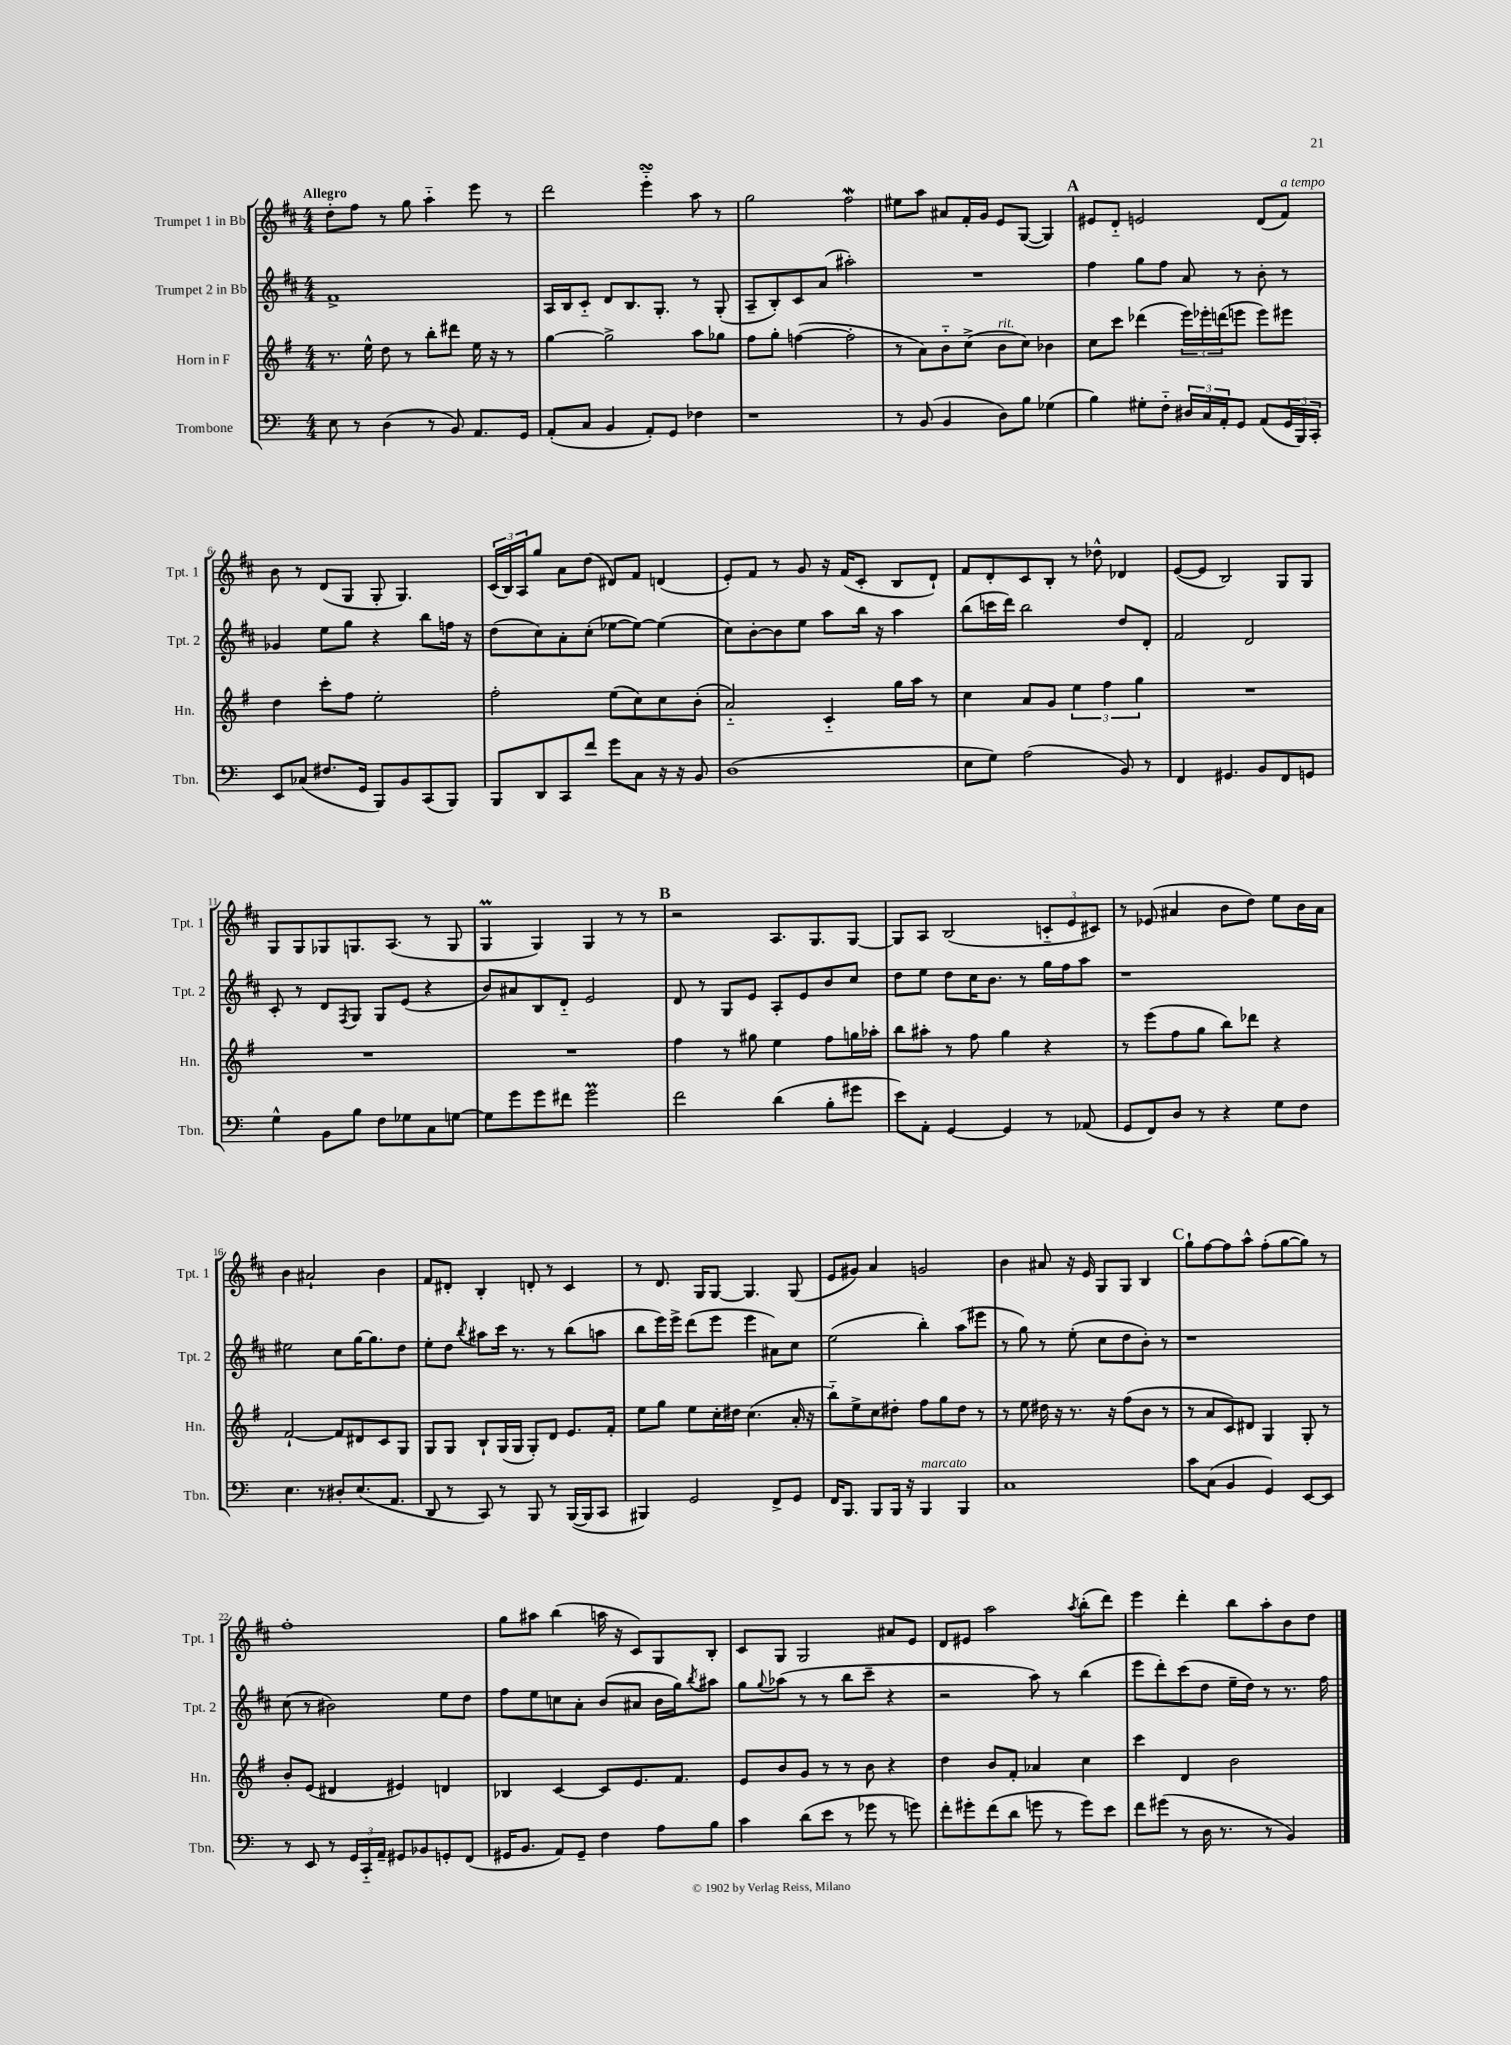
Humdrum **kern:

**kern	**kern	**kern	**kern
*part4	*part3	*part2	*part1
*staff4	*staff3	*staff2	*staff1
*I"Trombone	*I"Horn in F	*I"Trumpet 2 in Bb	*I"Trumpet 1 in Bb
*I'Tbn.	*I'Hn.	*I'Tpt. 2	*I'Tpt. 1
*clefF4	*clefG2	*clefG2	*clefG2
*k[]	*k[f#]	*k[f#c#]	*k[f#c#]
*M4/4	*M4/4	*M4/4	*M4/4
=1	=1	=1	=1
!	!	!	!LO:TX:a:B:t=Allegro
8E\	8.r	1f#^	8dd'\L
8r	.	.	8ff#\J
.	16ee^^\	.	.
(4D\	8dd\	.	8r
.	8r	.	8gg\
8r	8bb'\L	.	4aa\
8BB/)	8ddd#X\J	.	.
8.AA/L	16ee\	.	8eee\
.	16r	.	.
.	8r	.	8r
16GG/Jk	.	.	.
=2	=2	=2	=2
(8AA'/L	[4gg\	16A/LL	2ddd\
.	.	16B/J	.
8C/J	.	8c#/J	.
4BB/	2gg^\]	8d/L	.
.	.	8.B/	.
8AA'/L)	.	.	4eeesSSS\
.	.	8.G'/J	.
8GG/J	.	.	.
4F-X\	8aa\L	8r	8aa\
.	8gg-X\J	(8G'/	8r
=3	=3	=3	=3
1r	8ff#\L	8A~/L	2gg\
.	8gg'\J	8B'/)	.
.	([4ffn\	8c#/	.
.	.	(8a/J	.
.	2ff'\]	2aa#X'\)	2ff#W\
=4	=4	=4	=4
8r	8r	1r	8ee#X\L
(8BB/	8a\L)	.	8aa\J
4BB/	8b\	.	8a#X/L
.	(8cc^\J	.	16f#'/L
.	.	.	16g/JJ
!	!LO:TX:a:i:t=rit.	!	!
8D\L)	8b\L	.	8e/L
8B\J	8cc\J)	.	([8G/J
(4G-X\	4b-X\	.	4G/])
!!LO:REH:place=s1:t=A
=5	=5	=5	=5
4B\)	8cc\L	4ff#\	8e#X/L
.	8ccc\J	.	8d/J
8G#X'\L	(4ddd-X\	8gg\L	2en/
8F\J	.	8ff#\J	.
24D#X/LL	24eee\LL)	8a/	.
24C/	24eee-X'\	.	.
24AA'/J	(24dddn\J	.	.
8GG/J	8eeen\J	8r	.
(8AA/L	8eee\L)	8b'\	(8d/L
!	!	!	!LO:TX:a:i:t=a tempo
24GG/L	8eee#X\J	8r	8f#/J)
24BBB/)	.	.	.
24CC'/JJ	.	.	.
!!LO:LB:g=z
=6	=6	=6	=6
8EE/L	4dd\	4g-X/	8b\
(8C-X/J	.	.	8r
8.F#X/L	8ccc'\L	8ee\L	(8d/L
.	8ff#\J	8gg\J	8G/J
16GG/Jk	.	.	.
8BBB/L)	2ee'\	4r	8G'/
8BB/	.	.	4.G/)
(8CC/	.	8bb\L	.
8BBB/J)	.	16ffn\Jk	.
.	.	16r	.
=7	=7	=7	=7
8BBB/L	2ff#'\	(8dd\L	(24c#/LL
.	.	.	24B/)
.	.	.	24A/J
8DD/	.	8cc#\)	8gg/J
8CC/	.	8a'\	8a\L
8f/J	.	(8cc#'\J	(8dd\J
8g\L	(8ee\L	[8ee-X\L	8d#X/L)
8C\J	8cc\)	8ee-\J_)	8f#/J
16r	8cc\	(4ee-\]	(4dn/
16r	.	.	.
8BB/	(8b'\J	.	.
=8	=8	=8	=8
(1D	2a/)	8cc#\L)	8e'/L)
.	.	[8b'\	8f#/J
.	.	8b\]	8r
.	.	8ee\J	8g/
.	4c/	8aa\L	16r
.	.	.	(16f#/KL
.	.	16bb\Jk	8c#'/J
.	.	16r	.
.	16gg\LL	4aa\	8B/L
.	16aa\JJ	.	.
.	8r	.	8d`/J)
=9	=9	=9	=9
8E\L	4cc\	(8bb\L	8f#/L
8G\J)	.	16cccn\L	8d'/
.	.	16ddd\JJ)	.
(2A\	8a/L	2bb\	8c#/
.	8g/J	.	8B'/J
.	6ee\	.	8r
.	.	.	8dd-X^^\
.	6ff#\	.	.
8BB/)	.	8dd/L	4d-X/
.	6gg\	.	.
8r	.	8d'/J	.
=10	=10	=10	=10
4FF/	1r	2f#/	([8e/L
.	.	.	8e/J]
4.GG#X/	.	.	2B/)
.	.	2d/	.
8BB/L	.	.	.
8FF/	.	.	8G/L
8GGn/J	.	.	8G/J
!!LO:LB:g=z
=11	=11	=11	=11
4G^^\	1r	8c#'/	8G/L
.	.	8r	8G/
8BB\L	.	8d/L	8G-X/
.	.	8qF#/	.
8B\J	.	8G/J	8.Gn/
8F\L	.	8G/L	.
.	.	.	(8.A/J
8G-X\	.	(8e/J	.
8C\	.	4r	8r
[8Gn\J	.	.	8G/
=12	=12	=12	=12
8G\L]	1r	8b/L)	4GM/
8g\	.	8a#X/	.
8g\	.	8B/	4G/)
8f#X\J	.	8d/J	.
2gM\	.	2e/	4G/
.	.	.	8r
.	.	.	8r
!!LO:REH:place=s1:t=B
=13	=13	=13	=13
2f\	4ff#\	8d/	2r
.	.	8r	.
.	8r	8G/L	.
.	8gg#X\	8e/J	.
(4d\	4ee\	8A'/L	8.A/L
.	.	8e/	.
.	.	.	8.G/
8B'\L	8ff#\L	8b/	.
8g#X\J	16ggn\L	8cc#/J	[8G/J
.	16aa-X'\JJ	.	.
=14	=14	=14	=14
8e\L)	8bb\L	8dd\L	8G/L]
8AA'\J	8aa#X'\J	8ee\J	8A/J
[4GG/	8r	8dd\L	(2B/
.	8ff#\	16cc#\K	.
.	.	8.b\J	.
4GG/]	4gg\	.	.
.	.	8r	.
8r	4r	16gg\LL	12cn/L
.	.	16ff#\J	.
.	.	.	12e/
(8AA-X/	.	8aa\J	.
.	.	.	12c#X/J)
=15	=15	=15	=15
8GG/L	8r	1r	8r
8FF/)	(8eee\L	.	(8e-X/
8D/J	8ff#\	.	4a#X/
8r	8gg\J	.	.
4r	8bb\L)	.	8b\L
.	8ddd-X\J	.	8dd\J)
8G\L	4r	.	8ee\L
8F\J	.	.	16b\L
.	.	.	16a#\JJ
!!LO:LB:g=z
=16	=16	=16	=16
4.E\	[2f#`/	2ee#X\	4b\
.	.	.	2a#X`/
8r	.	.	.
8D#X'/L	8f#/L]	8cc#\L	.
(8.E/	8d#X/	[16gg\K	.
.	.	8.gg\]	.
.	8c/	.	4b\
8.AA/J	.	.	.
.	8G/J	8dd\J	.
=17	=17	=17	=17
8DD/	8G/L	8ee'\L	8f#/L
8r	8G/J	8dd\J	8d#X'/J
.	.	8qbb/	.
8CC/)	8B`/L	8aa#X\L	4B'/
8r	(16G/L	16ccc#\Jk	.
.	16G/JJ	8.r	.
8BBB/	8G'/L)	.	8dn'/
8r	8d/J	8r	8r
([16BBB/LL	8.e/L	(8bb\L	4c#/
16BBB/J]	.	.	.
8CC/J	.	8aan\J	.
.	16f#'/Jk	.	.
=18	=18	=18	=18
4BBB#X/)	8ee\L	8bb\L	8r
.	8gg\J	16eee\L)	8.d/
.	.	16eee^\JJ	.
2GG/	8ee\L	(8ddd\L	.
.	.	.	16G/KL
.	16cc'\L	8eee\J	[8G/J
.	16dd#X\JJ	.	.
.	(4.cc\	4eee\	4.G/]
8FF^/L	.	8a#X\L)	.
8GG/J	16a'/	8cc#\J	(8G/
.	16r	.	.
=19	=19	=19	=19
16FF/KL	8bb\L)	(2ee\	8e/L
8.BBB/J	.	.	.
.	8ee^\	.	8g#X/J)
8BBB/L	8cc\	.	4a/
16BBB/Jk	8dd#X'\J	.	.
16r	.	.	.
!LO:TX:a:i:t=marcato	!	!	!
4BBB/	8ff#\L	4bb'\)	2gn/
.	8gg\	.	.
4BBB/	8dd#\J	(8aa\L	.
.	8r	8eee#X\J	.
=20	=20	=20	=20
1C	8r	8r	4b\
.	8ee\	8gg\)	.
.	16dd#X\	8r	8a#X/
.	16r	.	.
.	8.r	(8ee'\	16r
.	.	.	16e/
.	.	8cc#\L	8G/L
.	16r	.	.
.	(8ff#\L	8dd\	8G/J
.	8b\J	8b'\J)	4B/
.	8r	8r	.
!!LO:REH:place=s1:t=C
=21	=21	=21	=21
8c\L	8r	1r	8gg`\L
(8C\J	8a/L	.	[8ff#\
4BB/	8c/)	.	8ff#\]
.	8d#X/J	.	8aa^^\J
4GG/)	4G/	.	(8ff#'\L
.	.	.	[8gg\
[8EE/L	8G'/	.	8gg\J])
8EE/J]	8r	.	8r
!!LO:LB:g=z
=22	=22	=22	=22
8r	8b'/L	(8cc#\	1ff#'
8EE/	(8e/J	8r	.
8r	4d#X/	2b#X\)	.
24GG/LL	.	.	.
24CC/	.	.	.
24AA~/JJ	.	.	.
8GG#X/L	4e#X/)	.	.
8BB-X/	.	.	.
8GGn'/	4dn/	8ee\L	.
(8FF/J	.	8dd\J	.
=23	=23	=23	=23
16GG#X/KL	4B-X/	8ff#\L	8gg\L
8.BB/J	.	.	.
.	.	8ee\	8aa#X\J
8AA/L)	[4c/	8ccn\	(4bb\
8GG#~/J	.	8a'\J	.
4F\	8c/L]	(8b/L	16aan\
.	.	.	16r
.	8.e/	8a#X/J	8c#/L)
8A\L	.	16b\LL	8G/
.	8.f#/J	16gg\J)	.
.	.	8qbb/	.
8B\J	.	8aa#X\J	8B'/J
=24	=24	=24	=24
4c\	8e/L	8gg\L	8c#/L
.	.	8qqgg/	.
.	8b/	(8aa-X\J	8G/J
(8d\L	8g/J	8r	2G/
8e\J	8r	8r	.
8r	8r	8bb\L	.
8g-X\	8b\	8ccc#~\J	.
8r	4r	4r	8a#X/L
8gn\)	.	.	8e/J
=25	=25	=25	=25
8f'\L	4dd\	2r	8d/L
8g#X'\	.	.	8e#X/J
(8f\	8b/L	.	2aa\
8d\J	8f#'/J	.	.
8gn\	4a-X/	8aa\)	.
8r	.	8r	.
.	.	.	8qaa/
8g\L)	4cc\	(4bb\	(8bb'\L
8e\J	.	.	8ddd\J)
=26	=26	=26	=26
8f\L	4ccc\	8eee\L	4eee\
(8g#X\J	.	8ddd'\)	.
8r	4d/	(8ccc#\	4ddd'\
16D\	.	8dd\J	.
8.r	.	.	.
.	2b\	16ee~\LL	8bb\L
.	.	16dd\JJ)	.
8r	.	8r	8aa'\
4BB/)	.	8.r	8b\
.	.	.	8dd\J
.	.	16ff#\	.
==	==	==	==
*-	*-	*-	*-
